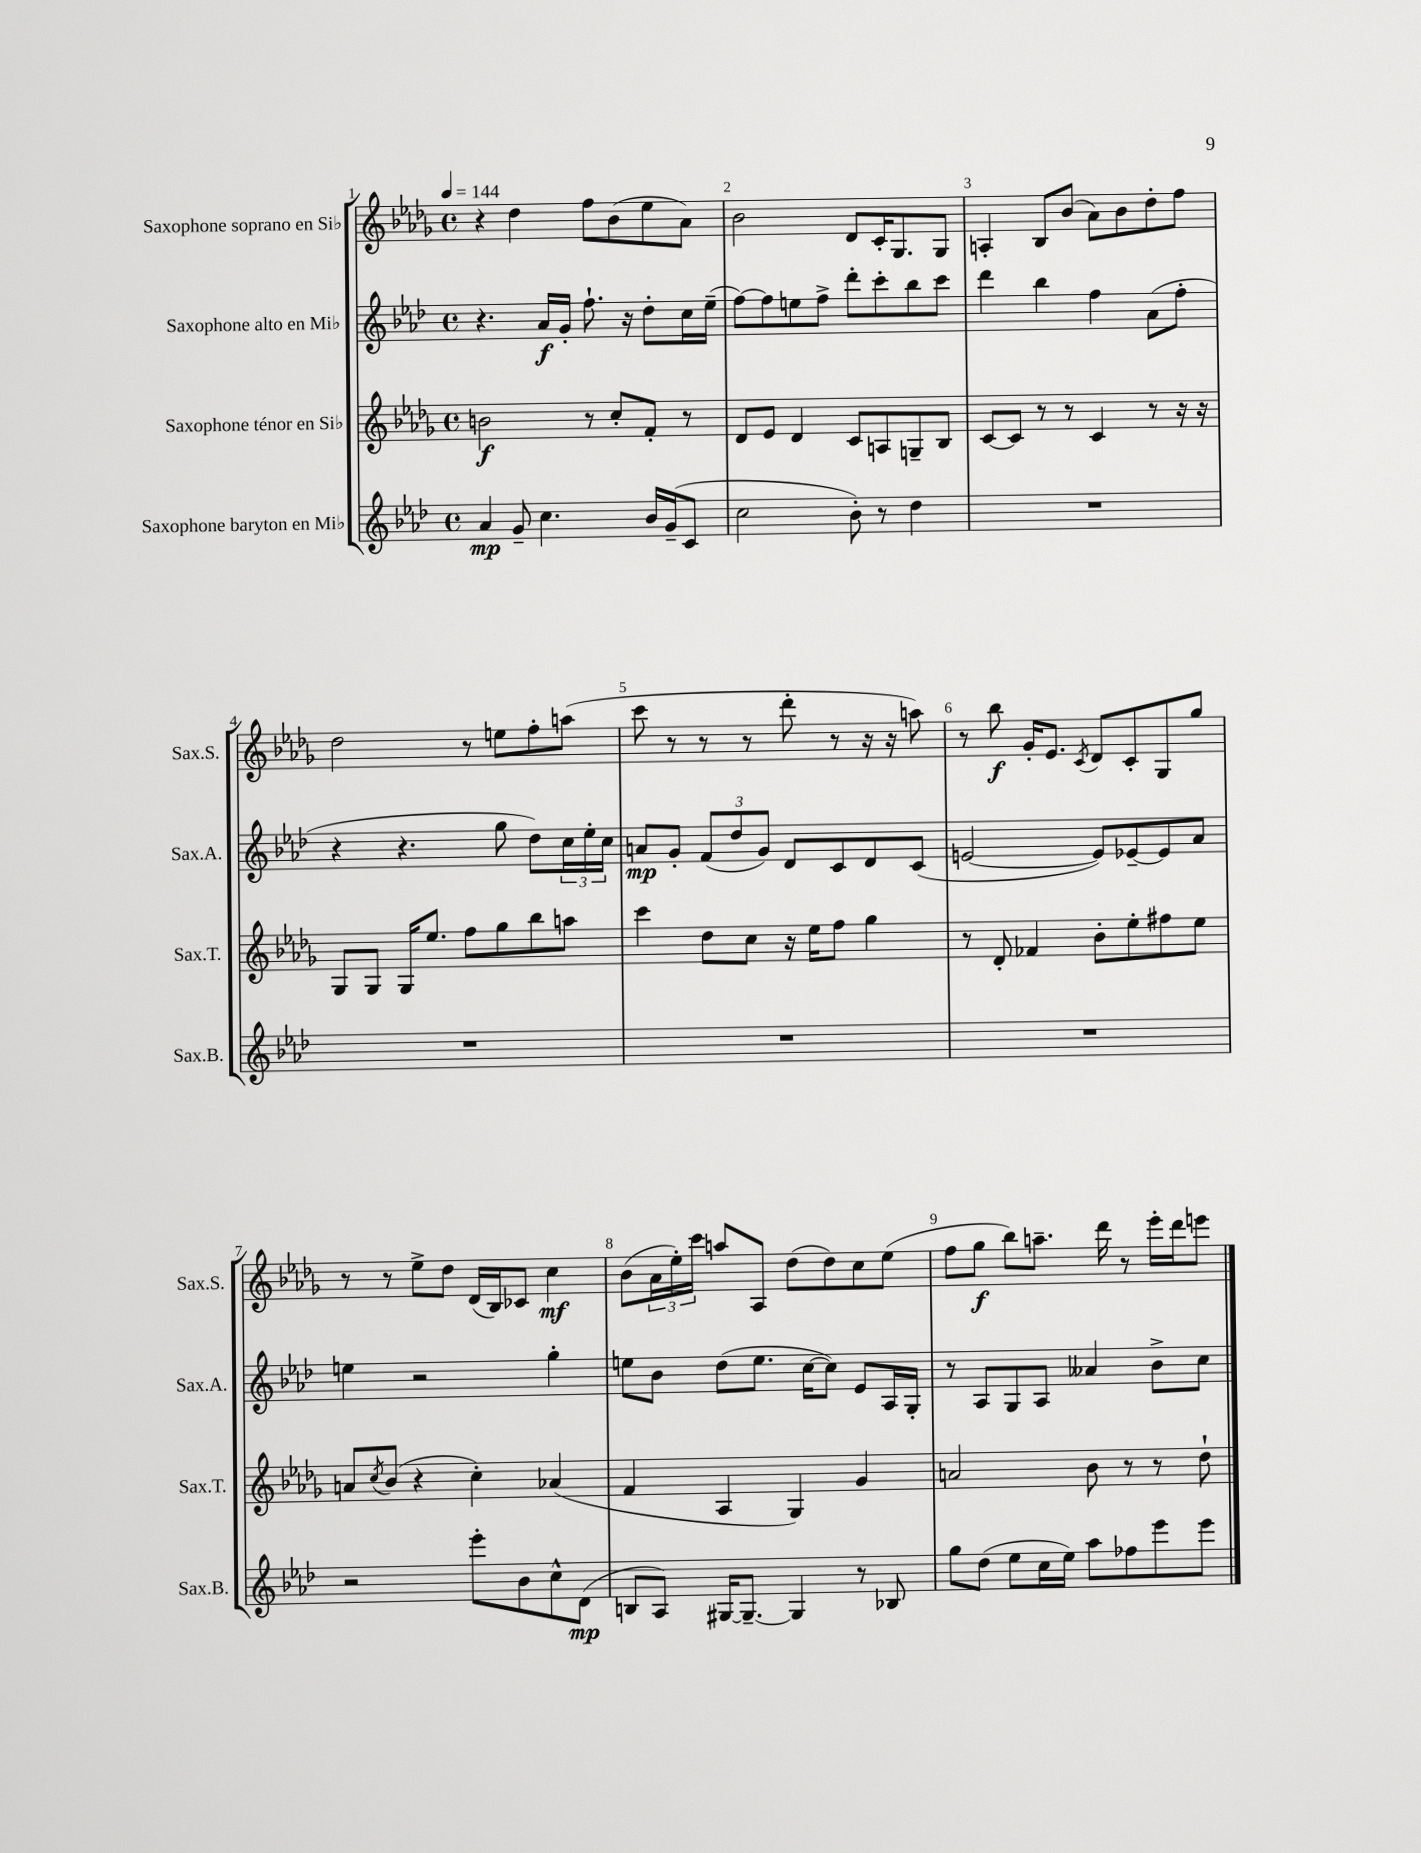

**kern	**kern	**kern	**kern
*staff4	*staff3	*staff2	*staff1
*clefG2	*clefG2	*clefG2	*clefG2
*k[b-e-a-d-]	*k[b-e-a-d-g-]	*k[b-e-a-d-]	*k[b-e-a-d-g-]
*M4/4	*M4/4	*M4/4	*M4/4
*met(c)	*met(c)	*met(c)	*met(c)
*MM144	*MM144	*MM144	*MM144
4a-	2b	4.r	4r
8g~	.	.	4dd-
4.cc	.	16a-	.
.	.	16g'	.
.	8r	8.ff`	8ff
.	8cc'	.	(8b-
.	.	16r	.
16b-	8f'	8dd-'	8ee-
(16g~	.	.	.
8c	8r	16cc	8a-)
.	.	(16ee-~	.
=	=	=	=
2cc	8d-	[8ff)	2b-
.	8e-	8ff]	.
.	4d-	8ee	.
.	.	8ff^	.
8b-')	8c	8ddd-'	8d-
8r	8A	8ccc'	16c'
.	.	.	8.G-
4dd-	8G~	8bb-	.
.	8B-	8ccc	8G-
=	=	=	=
1r	[8c	4ddd-	4A'
.	8c]	.	.
.	8r	4bb-	8B-
.	8r	.	(8b-
.	4c	4ff	8a-)
.	.	.	8b-
.	8r	(8a-	8dd-'
.	16r	8ff'	8ff
.	16r	.	.
=	=	=	=
1r	8G-	4r	2dd-
.	8G-	.	.
.	16G-	4.r	.
.	8.ee-	.	.
.	8ff	.	8r
.	8gg-	8gg	8ee
.	8bb-	8dd-)	8ff'
.	8aa	24cc	(8aa
.	.	24ee-'	.
.	.	24cc	.
=	=	=	=
1r	4ccc	8a	8ccc
.	.	8g'	8r
.	8dd-	(12f	8r
.	.	12dd-	.
.	8cc	.	8r
.	.	12g)	.
.	16r	8d-	8ddd-'
.	16ee-	.	.
.	8ff	8c	8r
.	4gg-	8d-	16r
.	.	.	16r
.	.	(8c	8aa)
=	=	=	=
1r	8r	[2e	8r
.	8d-'	.	8bb-
.	4f-	.	16g-'
.	.	.	8.e-
.	.	.	8qc
.	8b-'	8e])	8d-
.	8ee-'	[8e-~	8c'
.	8ff#	8e-]	8G-
.	8ee-	8a-	8gg-
=	=	=	=
2r	8a	4ee	8r
.	8qcc	.	.
.	(8b-	.	8r
.	4r	2r	8ee-^
.	.	.	8dd-
8eee-'	4cc')	.	(16d-
.	.	.	16B-)
8b-	.	.	8c-
8cc^^	(4a-	4gg'	4cc
(8d-	.	.	.
=	=	=	=
8B	4f	8ee	(8b-
8A-)	.	8b-	24a-
.	.	.	24ee-')
.	.	.	24ccc
[16G#	4A-	(8dd-	8aa
8.G#~_	.	.	.
.	.	8.ee	8A-
4G#]	4G-)	.	(8dd-
.	.	[16cc	.
.	.	8cc])	8dd-)
8r	4g-	8e-	8cc
8B-	.	16A-	(8ee-
.	.	16G'	.
=	=	=	=
8gg	2a	8r	8ff
(8dd-	.	8A-	8gg-
8ee-	.	8G	8bb-)
16cc	.	8A-	8.aa~
16ee-)	.	.	.
8aa-	8b-	4a--	.
.	.	.	16ddd-
8ff-	8r	.	8r
8eee-	8r	8b-^	16eee-'
.	.	.	16ddd-
8eee-	8dd-`	8cc	8eee
==	==	==	==
*-	*-	*-	*-
